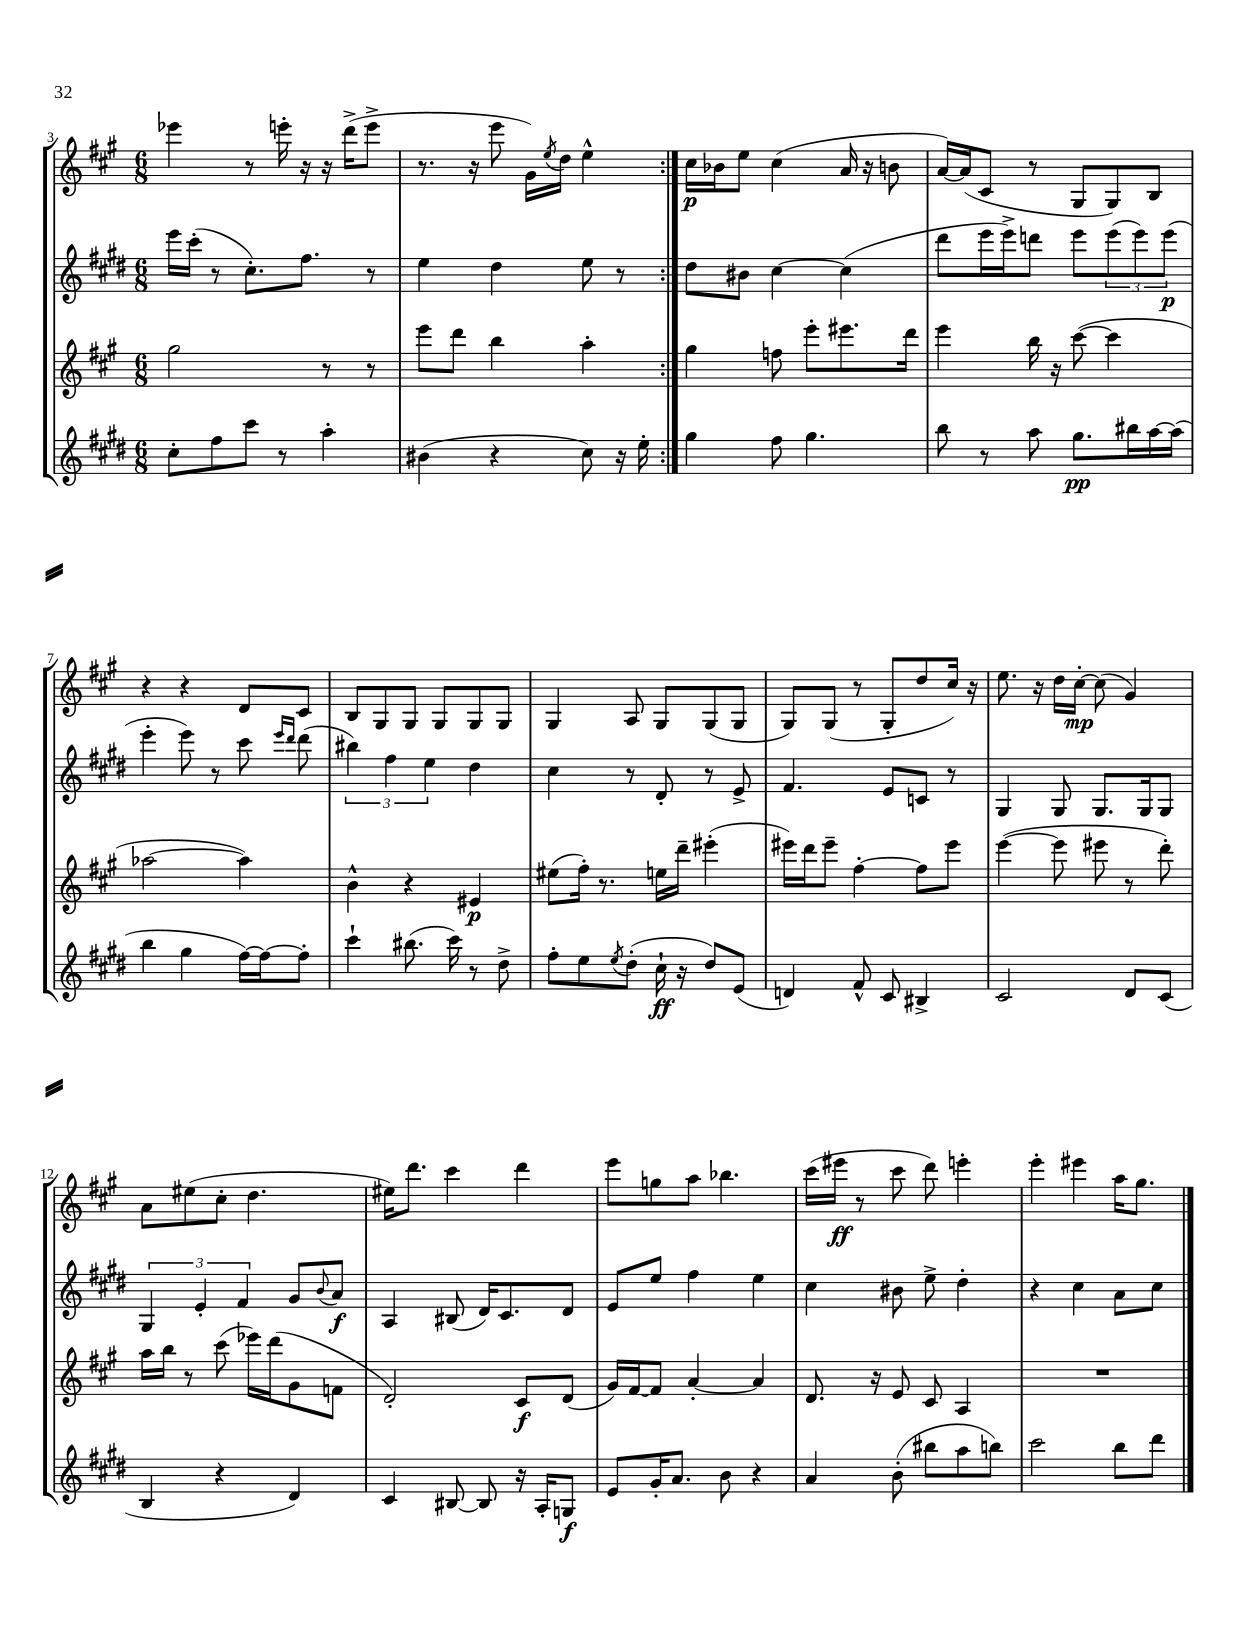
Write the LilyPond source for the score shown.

<<
\new StaffGroup <<
\new Staff = "s0" {
    \clef treble \key a \major \numericTimeSignature \time 6/8
    \repeat volta 2 { ees'''4 r8 e'''16-. r16 r16 d'''16->( e'''8-> |
    r8. r16 e'''8 gis'16) \acciaccatura { e''8 } d''16 e''4-^ | }
    cis''16\p bes'16 e''8 cis''4( a'16 r16 b'8 |
    a'16~) a'16( cis'8 r8 gis8 gis8) b8 |
    r4 r4 d'8 cis'8 |
    b8 gis8 gis8 gis8 gis8 gis8 |
    gis4 a8 gis8 gis8( gis8 |
    gis8) gis8( r8 gis8-. d''8 cis''16) r16 |
    e''8. r16 d''16 cis''16~-.\mp cis''8( gis'4) |
    a'8 eis''8( cis''8-. d''4. |
    eis''16) d'''8. cis'''4 d'''4 |
    e'''8 g''8 a''8 bes''4. |
    cis'''16( eis'''16\ff r8 cis'''8 d'''8) e'''4-. |
    e'''4-. eis'''4 a''16 gis''8. \bar "|." |
}
\new Staff = "s1" {
    \clef treble \key e \major \numericTimeSignature \time 6/8
    \repeat volta 2 { e'''16 cis'''16-.( r8 cis''8.-.) fis''8. r8 |
    e''4 dis''4 e''8 r8 | }
    dis''8 bis'8 cis''4~ cis''4( |
    dis'''8 e'''16 e'''16->) d'''8 e'''8 \tuplet 3/2 { e'''8( e'''8) e'''8\p( } |
    e'''4-. e'''8) r8 cis'''8 \grace { e'''16 dis'''16 } dis'''8( |
    \tuplet 3/2 { bis''4) fis''4 e''4 } dis''4 |
    cis''4 r8 dis'8-. r8 e'8-> |
    fis'4. e'8 c'8 r8 |
    gis4 gis8 gis8. gis16 gis8 |
    \tuplet 3/2 { gis4 e'4-. fis'4 } gis'8 \appoggiatura { b'8 } a'8\f |
    a4 bis8( dis'16) cis'8. dis'8 |
    e'8 e''8 fis''4 e''4 |
    cis''4 bis'8 e''8-> dis''4-. |
    r4 cis''4 a'8 cis''8 \bar "|." |
}
\new Staff = "s2" {
    \clef treble \key a \major \numericTimeSignature \time 6/8
    \repeat volta 2 { gis''2 r8 r8 |
    e'''8 d'''8 b''4 a''4-. | }
    gis''4 f''8 e'''8-. eis'''8. d'''16 |
    e'''4 b''16 r16 cis'''8~( cis'''4 |
    aes''2~ aes''4) |
    b'4-^ r4 eis'4\p |
    eis''8( fis''16-.) r8. e''16 d'''16-- eis'''4-.( |
    eis'''16) d'''16 eis'''8-- fis''4~-. fis''8 eis'''8 |
    e'''4~( e'''8 eis'''8 r8 d'''8-.) |
    a''16 b''16 r8 cis'''8( ees'''16) d'''16( gis'8 f'8 |
    d'2-.) cis'8\f d'8( |
    gis'16) fis'16~ fis'8 a'4~-. a'4 |
    d'8. r16 e'8 cis'8 a4 |
    R2. \bar "|." |
}
\new Staff = "s3" {
    \clef treble \key e \major \numericTimeSignature \time 6/8
    \repeat volta 2 { cis''8-. fis''8 cis'''8 r8 a''4-. |
    bis'4( r4 cis''8) r16 e''16-. | }
    gis''4 fis''8 gis''4. |
    b''8 r8 a''8 gis''8.\pp bis''16 a''16~ a''16( |
    b''4 gis''4 fis''16~) fis''16~ fis''8-. |
    cis'''4-! bis''8.( cis'''16) r8 dis''8-> |
    fis''8-. e''8 \acciaccatura { e''8 } dis''8-.( cis''16-!\ff r16 dis''8) e'8( |
    d'4) fis'8-^ cis'8 bis4-> |
    cis'2 dis'8 cis'8( |
    b4 r4 dis'4) |
    cis'4 bis8~ bis8 r16 a16-. g8\f |
    e'8 gis'16-. a'8. b'8 r4 |
    a'4 b'8-.( bis''8 a''8 b''8) |
    cis'''2 b''8 dis'''8 \bar "|." |
}
>>
>>
\layout { \context { \Score currentBarNumber = #3 } }
